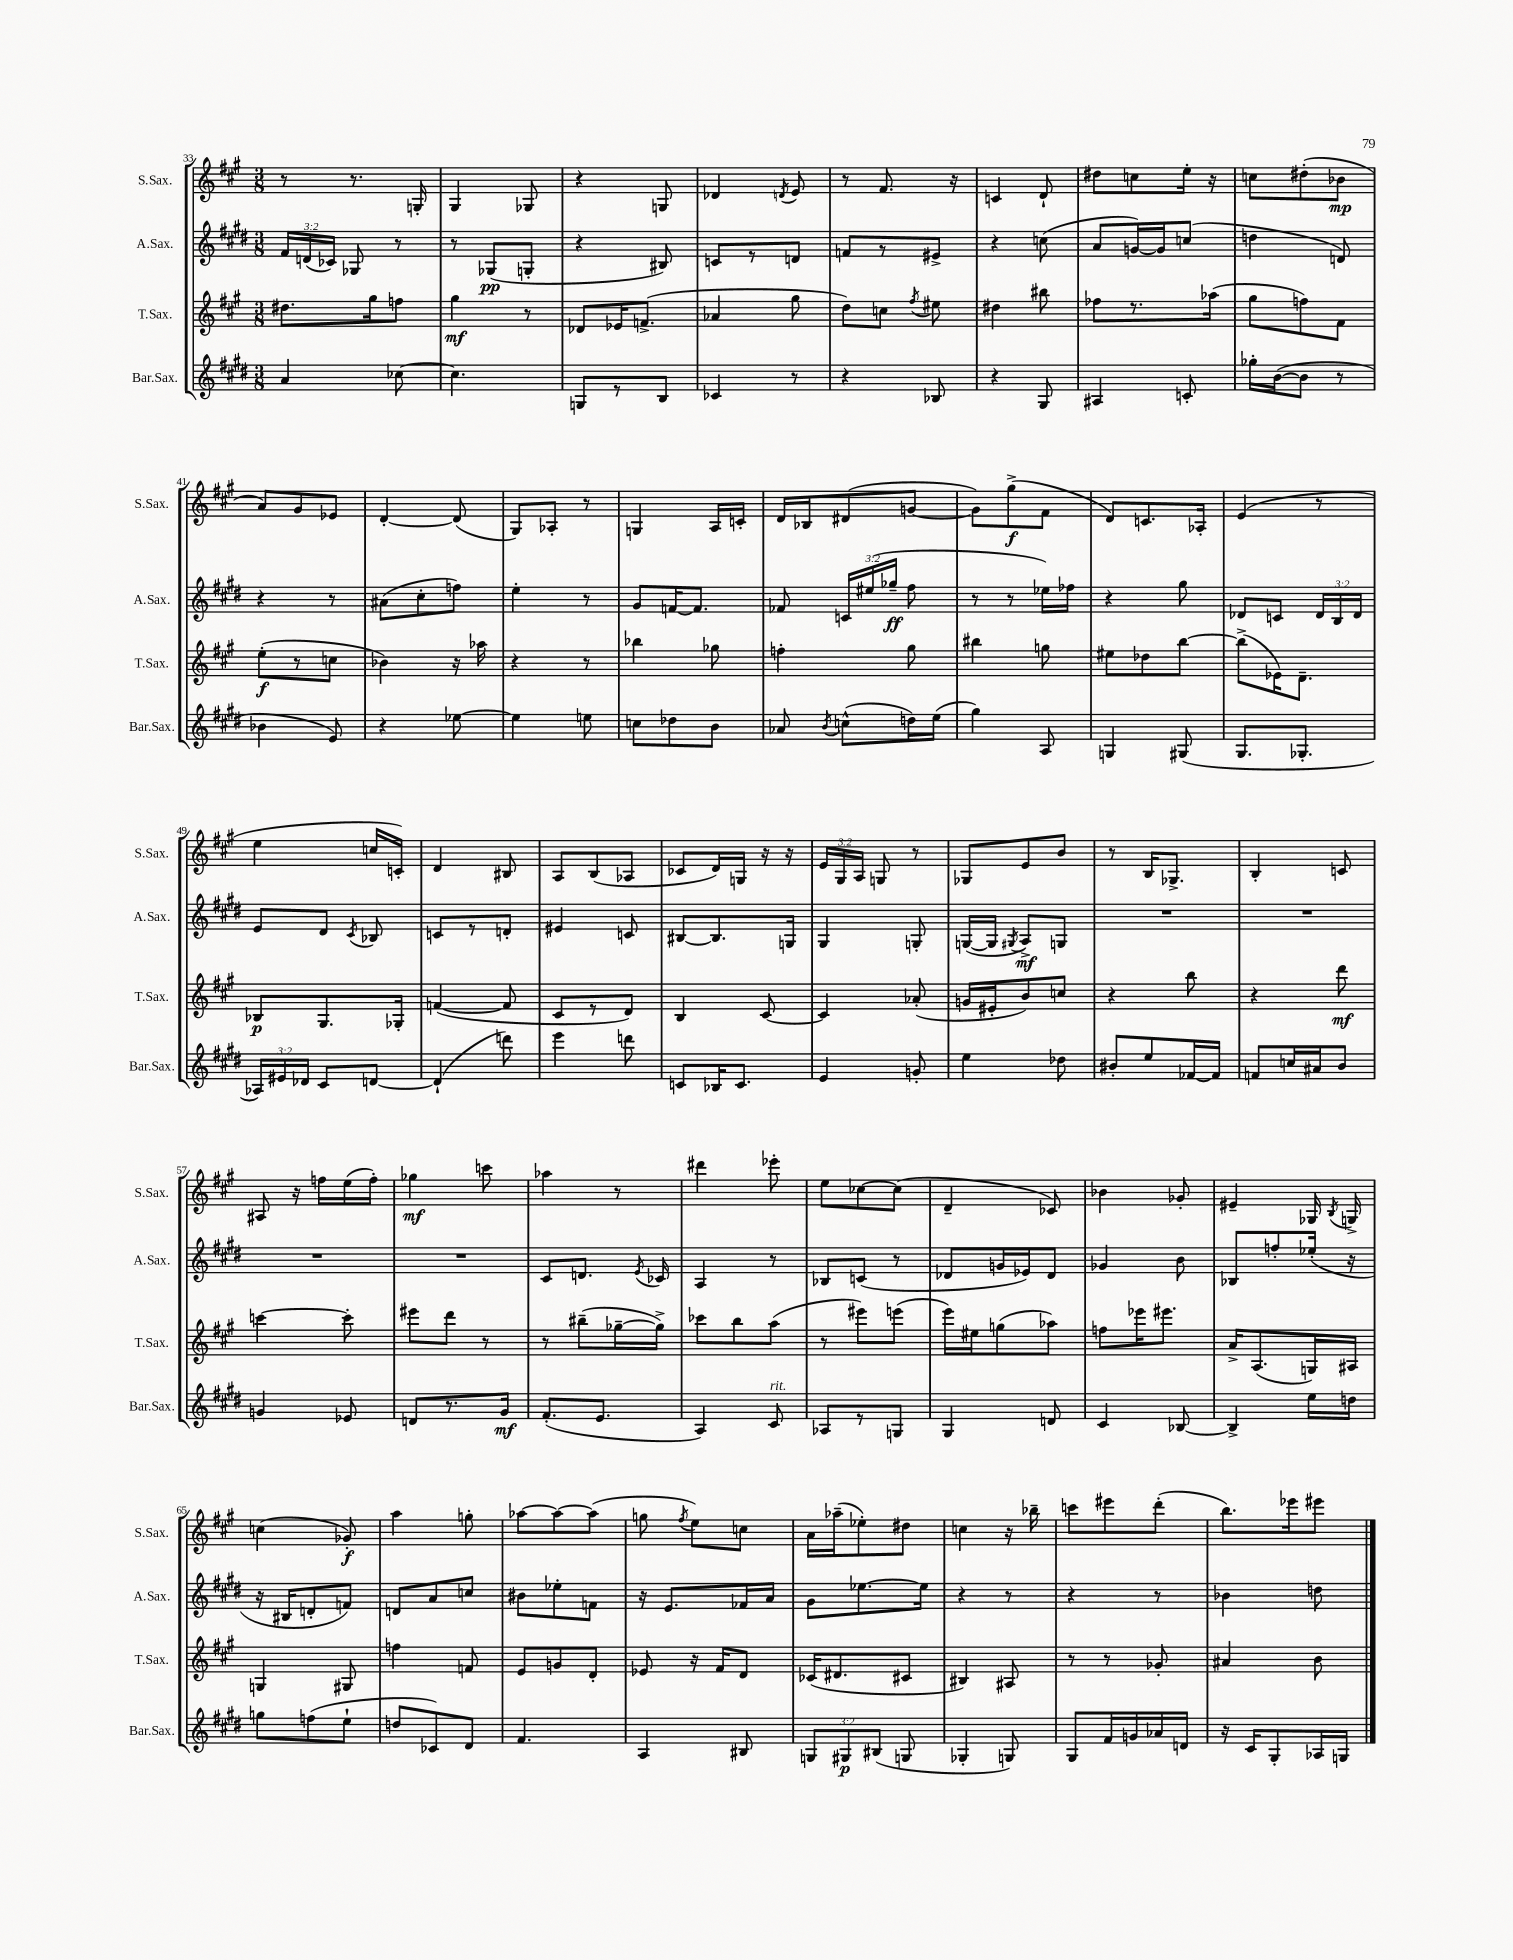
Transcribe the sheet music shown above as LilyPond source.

<<
\new StaffGroup <<
\new Staff = "s0" \with { instrumentName = "S.Sax." shortInstrumentName = "S.Sax." } {
    \clef treble \key a \major \numericTimeSignature \time 3/8 \override Staff.TupletNumber.text = #tuplet-number::calc-fraction-text
    \autoBeamOff r8 r8. g16-. |
    gis4 ges8 |
    r4 g8 |
    des'4 \acciaccatura { d'8 } e'8 |
    r8 fis'8. r16 |
    c'4 d'8-! |
    dis''8[ c''8 e''16]-. r16 |
    c''8[ dis''8-.( bes'8]\mp |
    a'8[) gis'8 ees'8] |
    d'4~-. d'8( |
    gis8[) aes8]-. r8 |
    g4 a16[ c'16]-. |
    d'16[ bes16 dis'8( g'8]~ |
    g'8[) gis''8->\f( fis'8] |
    d'8[) c'8. aes16]-. |
    e'4( r8 |
    e''4 c''16[ c'16]-.) |
    d'4 bis8 |
    a8[ b8( aes8] |
    ces'8[ d'16) g16] r16 r16 |
    \tuplet 3/2 { e'16[ gis16 a16] } g8 r8 |
    ges8[ e'8 b'8] |
    r8 b16[ ges8.]-> |
    b4-. c'8 |
    ais8 r16 f''16[ e''16( f''16]-.) |
    ges''4\mf c'''8 |
    aes''4 r8 |
    dis'''4 ees'''8-. |
    e''8[ ces''8~ ces''8]( |
    d'4-- ces'8) |
    bes'4 ges'8-. |
    eis'4-- ges16 \acciaccatura { b8 } g16-> |
    c''4( ges'8-.\f) |
    a''4 g''8-. |
    aes''8[~ aes''8~ aes''8]( |
    g''8 \acciaccatura { fis''8 } e''8[) c''8] |
    a'16[ aes''16--( ees''8-.) dis''8] |
    c''4 r16 bes''16-- |
    c'''8[ eis'''8 d'''8]-.( |
    b''8.[) ees'''16 eis'''8] \bar "|." |
}
\new Staff = "s1" \with { instrumentName = "A.Sax." shortInstrumentName = "A.Sax." } {
    \clef treble \key e \major \numericTimeSignature \time 3/8 \override Staff.TupletNumber.text = #tuplet-number::calc-fraction-text
    \autoBeamOff \tuplet 3/2 { fis'16[ d'16( ces'16]) } ges8 r8 |
    r8 ges8[\pp( g8]-. |
    r4 bis8) |
    c'8[ r8 d'8] |
    f'8[ r8 eis'8]-> |
    r4 c''8( |
    a'8[ g'16~) g'16 c''8]( |
    d''4 d'8) |
    r4 r8 |
    ais'8[( cis''8-. f''8]) |
    e''4-. r8 |
    gis'8[ f'16~ f'8.] |
    fes'8 \tuplet 3/2 { c'16[ eis''16( ges''16]--\ff } fis''8 |
    r8 r8 ees''16[) fes''16] |
    r4 gis''8 |
    des'8[ c'8] \tuplet 3/2 { des'16[ b16 des'16] } |
    e'8[ dis'8] \acciaccatura { cis'8 } bes8 |
    c'8[ r8 d'8]-. |
    eis'4 c'8 |
    bis8[~ bis8. g16] |
    gis4 g8-. |
    g16[~( g16] \acciaccatura { gis8 } a8[->\mf) g8] |
    R4. |
    R4. |
    R4. |
    R4. |
    cis'8[ d'8.] \acciaccatura { e'8 } ces'16 |
    a4 r8 |
    bes8[ c'8]( r8 |
    des'8[ g'16 ees'16) des'8] |
    ges'4 b'8 |
    bes8[ f''8-. ees''16]-.( r16 |
    r16 bis16[ d'8-. f'8]) |
    d'8[ a'8 c''8] |
    bis'8[ ees''8-. f'8] |
    r16 e'8.[ fes'16 a'16] |
    gis'8[ ees''8.~ ees''16] |
    r4 r8 |
    r4 r8 |
    bes'4 d''8 \bar "|." |
}
\new Staff = "s2" \with { instrumentName = "T.Sax." shortInstrumentName = "T.Sax." } {
    \clef treble \key a \major \numericTimeSignature \time 3/8
    \autoBeamOff dis''8.[ gis''16 f''8] |
    gis''4\mf r8 |
    des'8[ ees'16 f'8.]->( |
    aes'4 gis''8 |
    d''8[) c''8] \acciaccatura { fis''8 } eis''8 |
    dis''4 bis''8 |
    fes''8[ r8. aes''16]( |
    gis''8[ f''8) fis'8] |
    e''8[-.\f( r8 c''8] |
    bes'4) r16 aes''16 |
    r4 r8 |
    bes''4 ges''8 |
    f''4-. gis''8 |
    bis''4 g''8 |
    eis''8[ des''8 b''8]~ |
    b''8[->( ees'16) d'8.]-- |
    bes8[\p gis8. ges16]-. |
    f'4~( f'8 |
    cis'8[ r8 d'8]) |
    b4 cis'8~ |
    cis'4 aes'8-.( |
    g'16[ eis'16-. b'8) c''8] |
    r4 b''8 |
    r4 d'''8\mf |
    c'''4~ c'''8-. |
    eis'''8[ d'''8] r8 |
    r8 bis''8[--( ges''16~-- ges''16]->) |
    ces'''8[ b''8 a''8]( |
    r8 eis'''8[) e'''8]( |
    e'''16[) eis''16 g''8( aes''8]) |
    f''8[ ees'''16 eis'''8.] |
    a'16[-> a8.( g16) ais16] |
    g4 gis8 |
    f''4 f'8 |
    e'8[ g'8 d'8]-. |
    ees'8 r16 fis'16[ d'8] |
    ces'16[( dis'8. cis'8] |
    bis4) ais8 |
    r8 r8 ges'8-. |
    ais'4 b'8 \bar "|." |
}
\new Staff = "s3" \with { instrumentName = "Bar.Sax." shortInstrumentName = "Bar.Sax." } {
    \clef treble \key e \major \numericTimeSignature \time 3/8 \override Staff.TupletNumber.text = #tuplet-number::calc-fraction-text
    \autoBeamOff a'4 ces''8~ |
    ces''4. |
    g8[ r8 b8] |
    ces'4 r8 |
    r4 bes8 |
    r4 gis8 |
    ais4 c'8-. |
    ges''16[-. b'16~( b'8] r8 |
    bes'4 e'8) |
    r4 ees''8~ |
    ees''4 e''8 |
    c''8[ des''8 b'8] |
    aes'8 \acciaccatura { b'8 } c''8[-^( d''16) e''16]( |
    gis''4) a8 |
    g4 gis8( |
    gis8.[ ges8.]-. |
    \tuplet 3/2 { aes16[) eis'16 des'16] } cis'8[ d'8]~ |
    d'4-!( d'''8) |
    e'''4 d'''8 |
    c'8[ bes16 c'8.] |
    e'4 g'8-. |
    e''4 des''8 |
    bis'8[-. e''8 fes'16~ fes'16] |
    f'8[ c''16 ais'16 b'8] |
    g'4 ees'8 |
    d'8[ r8. gis'16]\mf |
    fis'8.[-.( e'8.] |
    a4) cis'8^\markup { \italic "rit." } |
    aes8[ r8 g8] |
    gis4 d'8 |
    cis'4 bes8~ |
    bes4-> e''16[ d''16] |
    g''8[ f''8( e''8]-! |
    d''8[ ces'8) dis'8] |
    fis'4. |
    a4 bis8 |
    \tuplet 3/2 { g8[ gis8\p bis8]( } g8 |
    ges4-. g8) |
    gis8[ fis'16 g'16 aes'16 d'16] |
    r16 cis'16[ gis8-. aes16 g16] \bar "|." |
}
>>
>>
\layout { \context { \Score currentBarNumber = #33 } }
